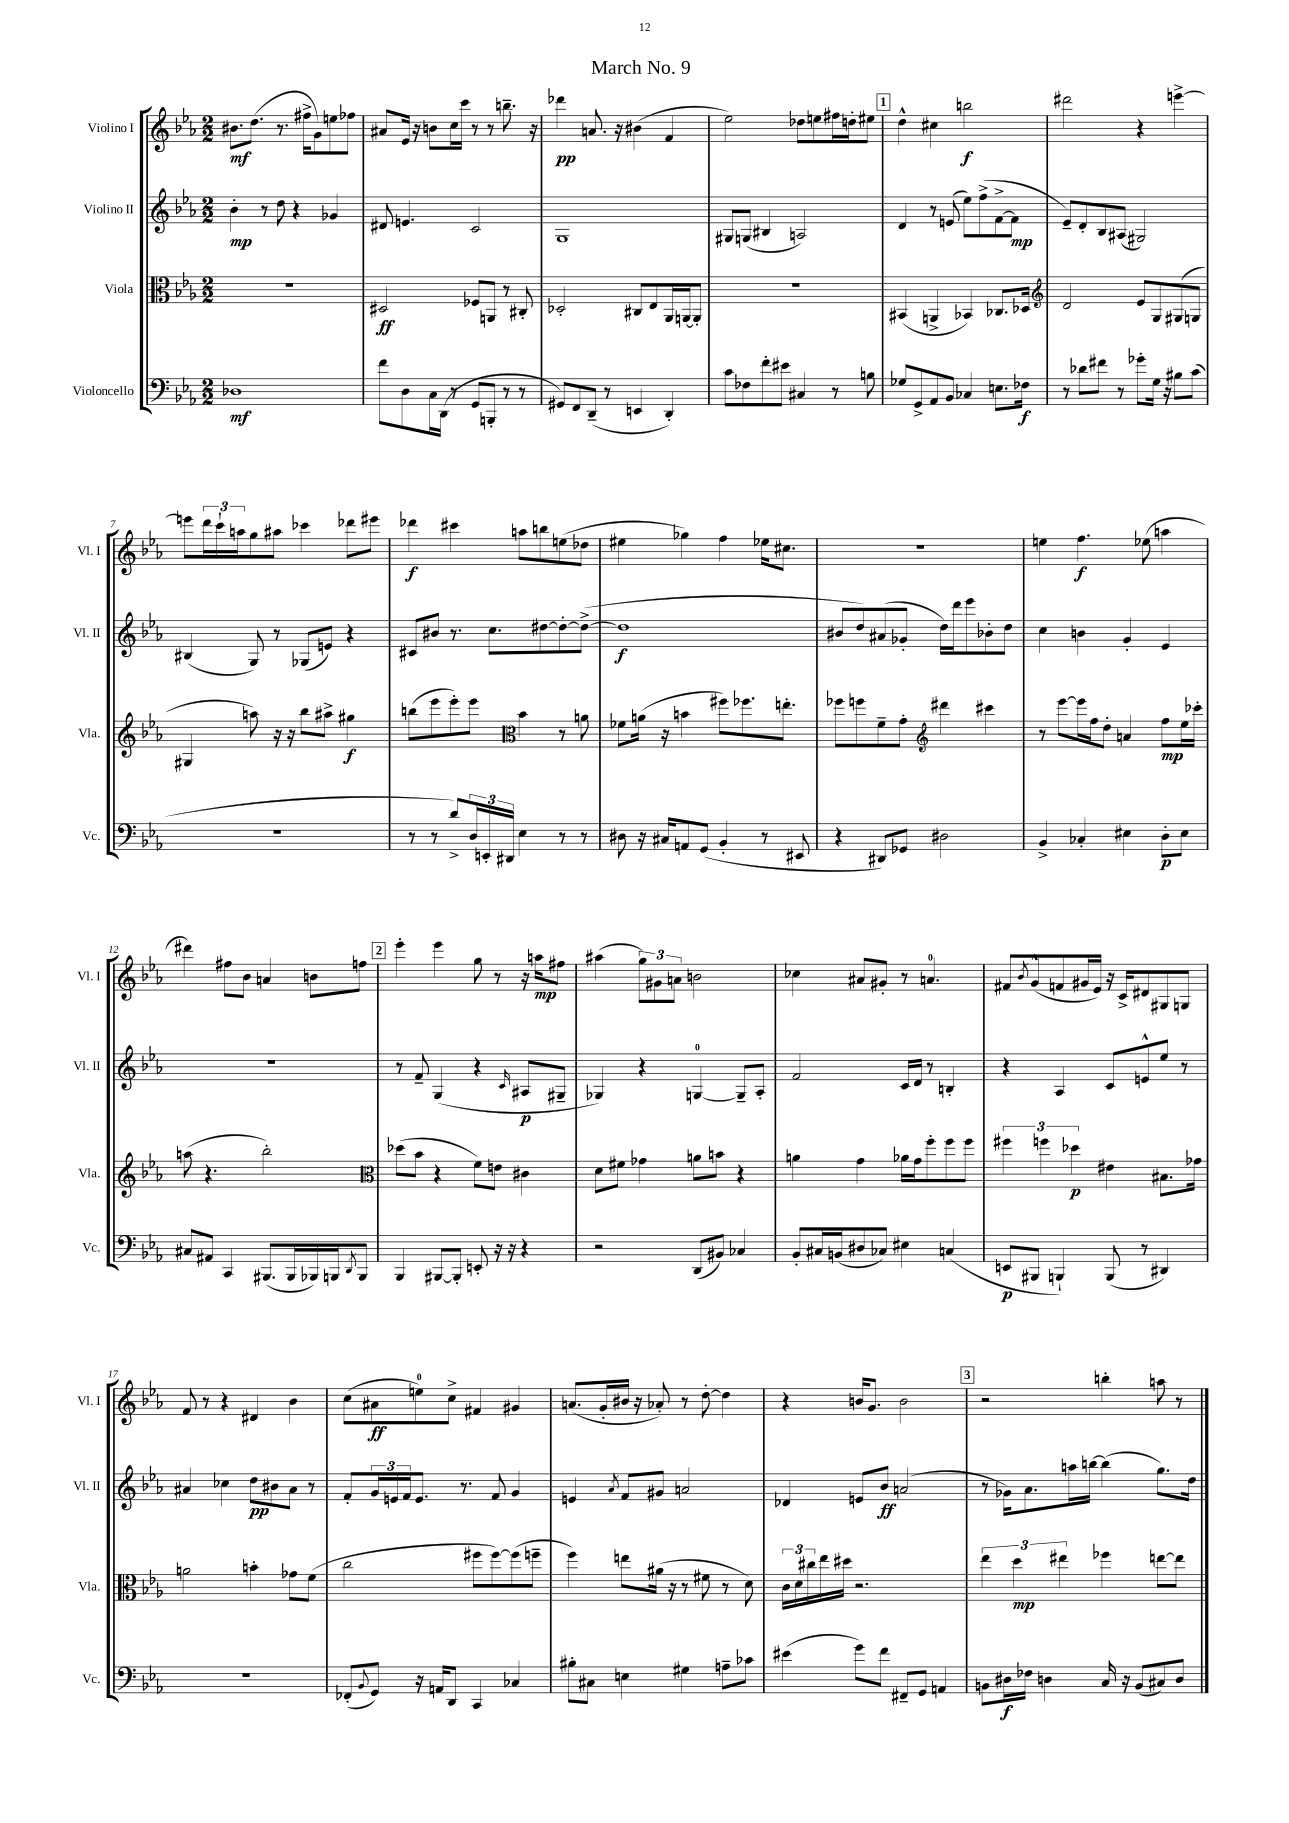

**kern	**kern	**kern	**kern
*staff4	*staff3	*staff2	*staff1
*clefF4	*clefC3	*clefG2	*clefG2
*k[b-e-a-]	*k[b-e-a-]	*k[b-e-a-]	*k[b-e-a-]
*M2/2	*M2/2	*M2/2	*M2/2
1D-	1r	4b-'	8.b#
.	.	.	(8.dd
.	.	8r	.
.	.	8dd	8.r
.	.	4r	.
.	.	.	16ff#^
.	.	.	8g)
.	.	4g-	8ee
.	.	.	8ff-
=	=	=	=
8f	2D#	8d#	8a#
8D	.	4.e	16e-
.	.	.	16r
16C	.	.	8b
(16DD	.	.	.
8r	.	.	16cc
.	.	.	16ccc
8GG	8F-	2c	8r
8BBB'	8AA	.	8r
8r	8r	.	8.bb~
8r	8C#'	.	.
.	.	.	16r
=	=	=	=
8GG#)	2D-'	1G	4ddd-
8FF	.	.	.
(8DD~	.	.	8.a
8r	.	.	.
.	.	.	16r
4EE	8C#	.	(4b#
.	8E-	.	.
4DD')	16AA-	.	4f
.	[16AA	.	.
.	8AA']	.	.
=	=	=	=
8c	1r	8G#	2ee-)
8F-	.	(8G	.
8f'	.	4B#	.
8e#	.	.	.
4C#	.	2A)	8dd-
.	.	.	8ee
8r	.	.	16ff#
.	.	.	16dd'
8B	.	.	8ee#
=	=	=	=
8G-	(4BB#	4d	4dd^^
8GG^	.	.	.
8AA-	4AA^	8r	4cc#
8BB-	.	(8e	.
4C-	4BB-)	8ee-)	2bb
.	.	(8ff^	.
8.E	8.C-	[8f^	.
.	.	8f]	.
16F-	16D-	.	.
=	=	=	=
*	*clefG2	*	*
8r	2d	8e-~)	2ddd#
8d-	.	8d'	.
8f#	.	8B-	.
8r	.	(8A#	.
8g-'	8e-	2G#)	4r
16G	8G	.	.
16r	.	.	.
8B#	(8G#	.	[4eee^
(8c	8G	.	.
=	=	=	=
1r	4G#	(4B#	8eee]
.	.	.	24ddd
.	.	.	24ccc`
.	.	.	24aa
.	8aa)	8G)	8gg
.	16r	8r	8aa#
.	16r	.	.
.	8bb-	(8G-	4ccc-
.	8aa#^	8e)	.
.	4gg#	4r	8ddd-
.	.	.	8eee#
=	=	=	=
8r	(8bb	8c#	4ddd-
8r	8eee-	8b#	.
8d^)	8eee-')	8.r	4ccc#
24D	8eee-	.	.
24EE'	.	.	.
.	.	8.cc	.
24DD#	.	.	.
*	*clefC3	*	*
4E-	4b-	.	8aa
.	.	[8dd#	8bb
8r	8r	8dd#'_	(8ee
8r	8a	(8dd#^_	8dd-
=	=	=	=
8D#	8f-	1dd#]	4ee#
16r	(16a	.	.
16C#	16r	.	.
8AA	4b	.	4gg-)
(8GG	.	.	.
4BB-'	8ff#)	.	4ff
.	8.ff-	.	.
8r	.	.	16ee-
.	8.ee'	.	8.cc#
8EE#	.	.	.
=	=	=	=
4r	8ff-	8b#	1r
.	8ff	8dd)	.
8DD#)	8f~	(8a#	.
8GG-	8g'	8g-'	.
*	*clefG2	*	*
2D#	4ddd#	16dd)	.
.	.	16ddd	.
.	.	8eee-	.
.	4ccc#	8b-'	.
.	.	8dd	.
=	=	=	=
4BB-^	8r	4cc	4ee
.	[8eee-	.	.
4C-'	16eee-]	4b	4.ff
.	16ff	.	.
.	8dd'	.	.
4E#	4a	4g'	.
.	.	.	(8ee-
8D'	8ff	4e-	4aa
8E#	16ee-	.	.
.	16ccc-'	.	.
=	=	=	=
8C#	(8aa	1r	4ddd#)
8AA#	4.r	.	.
4CC	.	.	8ff#
.	.	.	8b-
(8.BBB#	2bb-')	.	4a
16BBB#	.	.	.
16BBB-)	.	.	8b
16BBB	.	.	.
8qDD	.	.	.
8BBB	.	.	8ff
=	=	=	=
*	*clefC3	*	*
4BBB-	(8dd-	8r	4eee-'
.	8b-	8f~	.
[8BBB#	4r	(4G	4eee-
8BBB#']	.	.	.
8EE'	8f)	4r	8gg
16r	8e	.	8r
16r	.	.	.
.	.	16qqc	.
4r	4c#	8A#	16r
.	.	.	16aa
.	.	8G#~	8ff#
=	=	=	=
2r	8d	4G-)	(4aa#
.	8f#	.	.
.	4g-	4r	12gg)
.	.	.	12g#
.	.	.	12a
(8DD	8a	[4G	2b
8BB#)	8b	.	.
4C-	4r	8G~]	.
.	.	8A-'	.
=	=	=	=
8BB-'	4a	2f	4cc-
16C#	.	.	.
(16BB	.	.	.
8D#	4g	.	8a#
8C-)	.	.	8g#'
4E#	16a-	16c	8r
.	16g	16d	.
.	8ff'	8r	4.a
(4C	8ff	4B'	.
.	8ff	.	.
=	=	=	=
8EE	6ff#	4r	8f#
.	.	.	8qb-
8BBB#	.	.	(8g^^
.	6ff	.	.
4BBB`)	.	4A-	8f
.	6dd-	.	.
.	.	.	16g#
.	.	.	16e-)
(8BBB	4e#	8c	16r
.	.	.	16c^
8r	.	8e^^	8d#
4DD#)	8.B#	8ee-	8G#
.	.	8r	8G
.	16g-	.	.
=	=	=	=
1r	2a	4a#	8f
.	.	.	8r
.	.	4cc-	4r
.	4b'	8dd	4d#
.	.	8b#	.
.	8g-	8a#	4b-
.	(8f	8r	.
=	=	=	=
(8FF-'	2cc	8f'	(8cc
8qqBB-	.	.	.
8GG)	.	24g	8a#
.	.	24e	.
.	.	24f	.
16r	.	8.e	8ee)
16AA	.	.	.
8DD	.	.	8cc^
.	.	8.r	.
4CC	8ff#	.	4f#
.	[8ff#)	8f	.
4C-	(8ff#]	4g	4g#
.	8ff~	.	.
=	=	=	=
8B#'	4ff)	4e	(8.a
8C#	.	.	.
.	.	.	16g'
.	.	8qa-	.
4E	8ee	8f	16b#
.	.	.	16r
.	(16a#	8g#	8a-')
.	16r	.	.
4G#	8r	2a	8r
.	8f#	.	[8dd'
8A~	8r	.	4dd]
8c-	8d)	.	.
=	=	=	=
(4e#	24c	4d-	4r
.	24d	.	.
.	24cc#	.	.
.	16ee-	.	.
.	16dd#	.	.
8g)	2.r	8e	16b
.	.	.	8.g
8f	.	8b-	.
8FF#~	.	(2a	2b
8GG	.	.	.
4AA	.	.	.
=	=	=	=
8BB	6ee-	8r	2r
16D#	.	16g-)	.
.	6dd	.	.
16F-	.	8.a-	.
4D	.	.	.
.	6ee#	.	.
.	.	16aa	.
.	.	[16bb	.
16C	4ff-	(4bb]	4bb'
16r	.	.	.
(8BB	.	.	.
8C#)	[8ee	8.gg)	8aa
8D	8ee]	.	8r
.	.	16dd	.
==	==	==	==
*-	*-	*-	*-
